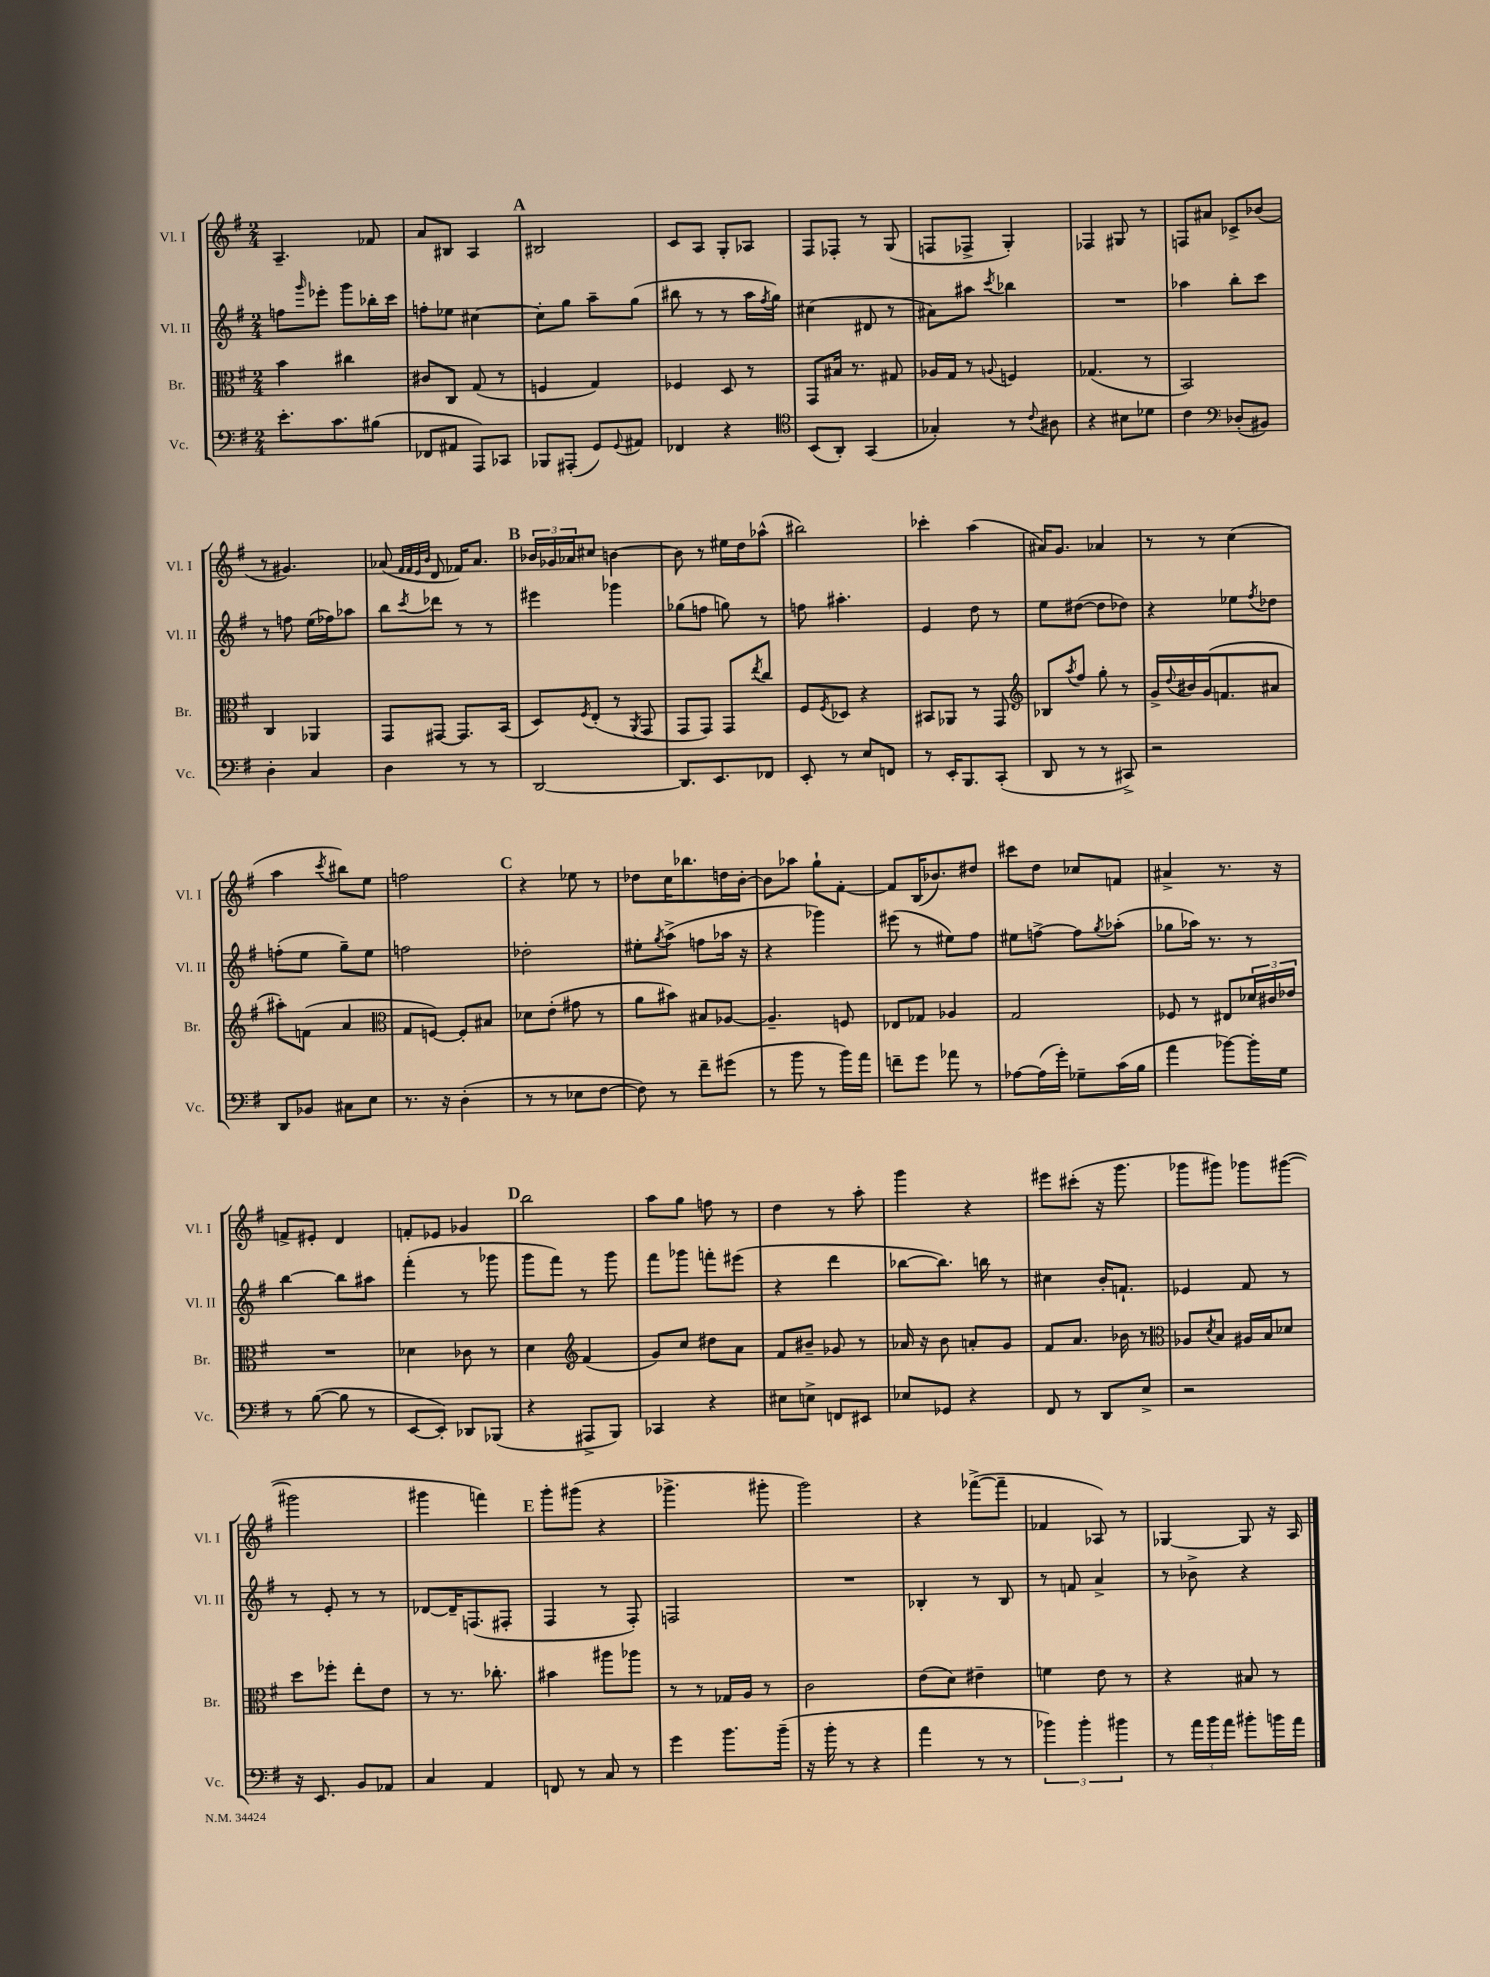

**kern	**kern	**kern	**kern
*staff4	*staff3	*staff2	*staff1
*clefF4	*clefC3	*clefG2	*clefG2
*k[f#]	*k[f#]	*k[f#]	*k[f#]
*M2/4	*M2/4	*M2/4	*M2/4
8.e'	4b	8ff	4.A~
.	.	16qqggg	.
.	.	8eee-'	.
8.c	.	.	.
.	4cc#	8ggg	.
(8B#	.	16bb-'	8f-
.	.	16ccc	.
=	=	=	=
8FF-	8c#	8ff'	8a
8AA#	8C	8ee-	8B#
8AAA)	(8G	[4cc#	4A
8CC-	8r	.	.
=	=	=	=
8BBB-	4F	8cc#']	2B#
(8AAA#'	.	8gg	.
8GG)	4G)	8aa~	.
8qqGG	.	.	.
8AA#	.	(8gg	.
=	=	=	=
4FF-	4F-	8bb#	8c
.	.	8r	8A
4r	8D	8r	8G'
.	8r	16aa	8A-
.	.	8qff#	.
.	.	16gg)	.
=	=	=	=
*clefC4	*	*	*
(8BB	8GG	(4cc#	8F#
8AA')	16B#	.	8F-'
.	8.r	.	.
(4GG	.	8d#	8r
.	8G#	8r	(8G
=	=	=	=
4G-')	16A-	8a#)	8F
.	16G	.	.
.	8r	8aa#	8F-^
.	8qqA	8qccc	.
8r	4F	4bb-	4G')
8qqc	.	.	.
8A#	.	.	.
=	=	=	=
4r	(4.G-	2r	4F-
8B#	.	.	8G#
8d-	8r	.	8r
=	=	=	=
4c	2BB)	4aa-	8F
.	.	.	8a#
*clefF4	*	*	*
(8D-'	.	8bb'	8c-^
8BB#)	.	8ccc	(8b-
=	=	=	=
4D'	4C	8r	8r
.	.	8ff	4.g#)
4C	4AA-	(16ee	.
.	.	16ff-)	.
.	.	8aa-	.
=	=	=	=
4D	8GG	8bb	(8a-
.	.	.	32qqf#
.	.	.	32qqf#
.	.	.	32qqe
.	.	8qccc	32qqb
.	[8GG#	8ddd-	8d
8r	8.GG#]	8r	16f-)
.	.	.	8.a-
8r	.	8r	.
.	(16BB	.	.
=	=	=	=
[2DD	8D)	4eee#	24b-
.	.	.	24g-
.	.	.	24a-
.	8qF#	.	.
.	(8E'	.	8cc#
.	8r	4ggg-	[4b
.	8qAA	.	.
.	8GG	.	.
=	=	=	=
8.DD]	8GG	(8gg-	8b]
.	8GG)	8ff	8r
8.EE	.	.	.
.	8GG	8gg)	16ee#
.	.	.	16dd
.	8qee	.	.
8FF-	8cc	8r	(8aa-^^
=	=	=	=
8EE'	8F#	8ff	2bb#)
.	8qF#	.	.
8r	8D-	4.aa#'	.
8E	4r	.	.
8FF	.	.	.
=	=	=	=
8r	8BB#	4e	4ccc-'
16EE'	8AA-	.	.
8.BBB	.	.	.
.	8r	8dd	(4aa
(8CC'	8GG	8r	.
=	=	=	=
*	*clefG2	*	*
8DD	8B-	8ee	16a#)
.	.	.	8.g
.	8qaa	.	.
8r	8ff#	([8dd#	.
8r	8gg'	8dd#]	4a-
8CC#^)	8r	8dd-)	.
=	=	=	=
2r	16g^	4r	8r
.	8qqdd	.	.
.	16b#	.	.
.	(16g	.	8r
.	8.f	.	.
.	.	8ee-	(4cc
.	.	8qff#	.
.	8a#	8dd-	.
=	=	=	=
8DD	8aa#')	(8ff'	4aa
8BB-	(8f	8ee	.
.	.	.	8qccc
8C#	4a	8gg~)	8bb#)
8E	.	8ee	8ee
=	=	=	=
*	*clefC3	*	*
8.r	8G	2ff	2ff
.	[8F)	.	.
16r	.	.	.
(4D'	8F']	.	.
.	8B#	.	.
=	=	=	=
8r	8d-	2dd-'	4r
8r	(8e'	.	.
8E-	8g#	.	8ee-
[8F#	8r	.	8r
=	=	=	=
8F#])	8a	8ee#'	8dd-
.	.	8qgg	.
8r	8b#)	(8aa^	16cc
.	.	.	8.bb-
8f#~	8B#	8ff	.
(8g#	[8A-	16aa-	16dd
.	.	16r	[16b'
=	=	=	=
8r	4.A-~]	4r	8b]
8b	.	.	8aa-
8r	.	4ggg-)	8gg`
16b)	8F	.	[8f#'
16a	.	.	.
=	=	=	=
8f~	8E-	(8eee#	8f#]
8g	8G-	8r	(16B
.	.	.	8.b-)
8a-	4A-	8ee#)	.
8r	.	8ff#	8dd#
=	=	=	=
[8A-	2G	8ee#	8ccc#
(16A-]	.	[8ff^	8dd
16g')	.	.	.
8G-~	.	8ff]	8cc-
.	.	8qgg	.
(16c	.	(8aa-'	8f
16B	.	.	.
=	=	=	=
4a	8F-	8gg-	4a#^
.	8r	16aa-)	.
.	.	8.r	.
[8b-)	8E#	.	8.r
16b-']	24d-	8r	.
.	24c#	.	.
16G	.	.	16r
.	24e-	.	.
=	=	=	=
8r	2r	[4bb	8f^
([8B	.	.	8e#'
8B]	.	8bb]	4d
8r	.	8aa#	.
=	=	=	=
[8EE	4d-	(4fff#'	8f'
8EE'])	.	.	8e-
8DD-	8c-	8r	4g-
(8BBB-	8r	8ggg-	.
=	=	=	=
4r	4d	8ggg	2bb
.	.	8fff#)	.
*	*clefG2	*	*
8AAA#^	(4f#	8r	.
8BBB)	.	8ggg	.
=	=	=	=
4CC-	8g)	8fff#	8aa
.	8cc	8ggg-	8gg
4r	8dd#	8fff'	8ff
.	8a	(8eee#	8r
=	=	=	=
8E#	8f#	4r	4dd
8E^	8b#~	.	.
8FF	8g-	4ddd	8r
8EE#	8r	.	8aa'
=	=	=	=
8E-	16a-	[8bb-	4ggg
.	16r	.	.
8GG-	8b	8.bb-])	.
4r	8a'	.	4r
.	.	16bb	.
.	8g	8r	.
=	=	=	=
8FF#	8f#	4cc#	8eee#
8r	8.a	.	(8ccc#'
8DD	.	16b'	16r
.	16b-	8.f`	8.ggg
8E^	8r	.	.
=	=	=	=
*	*clefC3	*	*
2r	8A-	4e-	8ggg-
.	8qd	.	.
.	8B	.	8ggg#)
.	16A#	8f#	8ggg-
.	16B	.	.
.	8d-	8r	([8ggg#
=	=	=	=
16r	8dd	8r	2ggg#]
8.EE	.	.	.
.	8ff-'	8e'	.
8BB	8ee'	8r	.
8AA-	8e	8r	.
=	=	=	=
4C	8r	[8d-	4ggg#
.	8.r	16d-~]	.
.	.	(8.F	.
4AA	.	.	4fff)
.	8.cc-'	.	.
.	.	8F#'	.
=	=	=	=
8FF	4b#	4F#	8ggg'
8r	.	.	(8ggg#
8C	8aa#	8r	4r
8r	8aa-	8F#')	.
=	=	=	=
4g	8r	2F	4.ggg-^
.	8r	.	.
8.b	16G-	.	.
.	16A	.	.
.	8r	.	8ggg#'
(16b~	.	.	.
=	=	=	=
16r	2c	2r	2ggg)
16b'	.	.	.
8r	.	.	.
4r	.	.	.
=	=	=	=
4a	(8e	4B-'	4r
.	8d)	.	.
8r	4e#~	8r	([8fff-^
8r	.	8B-	8fff-~]
=	=	=	=
6b-)	4f	8r	4f-
.	.	8f	.
6b-'	.	.	.
.	8e	4a^	8A-)
6b#	.	.	.
.	8r	.	8r
=	=	=	=
8r	4r	8r	[4G-
24a	.	8b-^	.
24b	.	.	.
24a	.	.	.
8b#'	8B#	4r	8G-]
16b	8r	.	16r
16a	.	.	16A
==	==	==	==
*-	*-	*-	*-
